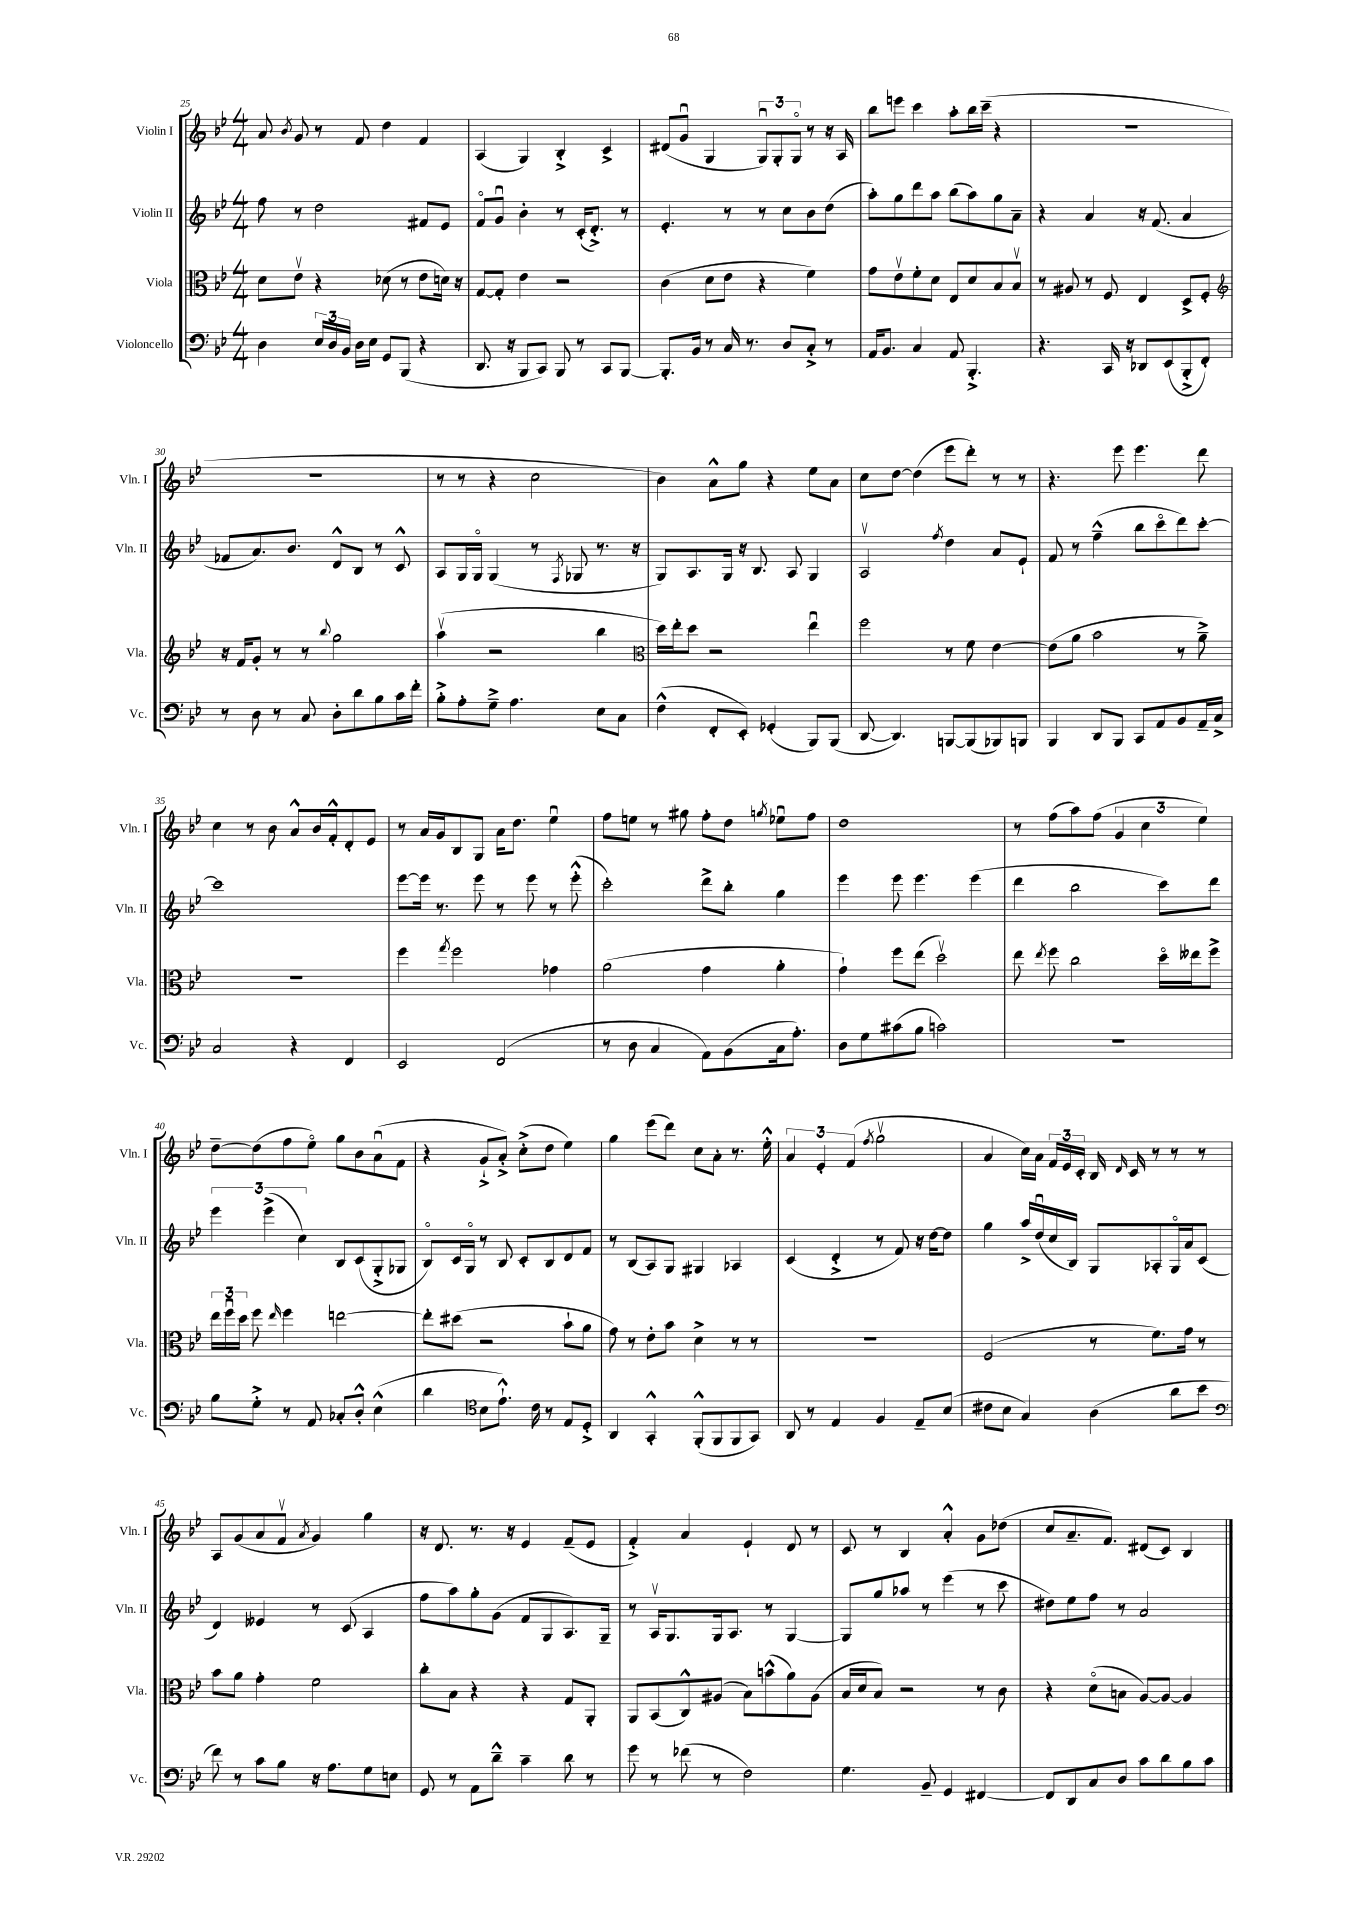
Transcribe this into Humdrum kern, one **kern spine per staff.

**kern	**kern	**kern	**kern
*part4	*part3	*part2	*part1
*staff4	*staff3	*staff2	*staff1
*I"Violoncello	*I"Viola	*I"Violin II	*I"Violin I
*I'Vc.	*I'Vla.	*I'Vln. II	*I'Vln. I
*clefF4	*clefC3	*clefG2	*clefG2
*k[b-e-]	*k[b-e-]	*k[b-e-]	*k[b-e-]
*M4/4	*M4/4	*M4/4	*M4/4
=25	=25	=25	=25
4D\	8d\L	8ff\	8a/
.	.	.	8qb-/
.	8e-v\J	8r	8g/
24E-/LL	4r	2dd\	8r
24D/	.	.	.
24BB-/JJ	.	.	.
16D\LL	.	.	8f/
16E-\JJ	.	.	.
8GG/L	(8d-X\	.	4dd\
(8BBB-/J	8r	.	.
4r	8e-\L	8f#X/L	4f/
.	16dn\Jk)	8e-/J	.
.	16r	.	.
=26	=26	=26	=26
8.DD/	[8G/L	8f/L	(4A/
.	8G'/J]	8gu/J	.
16r	.	.	.
8BBB-/L	4e-\	4b-'\	4G/)
8CC/J)	.	.	.
8BBB-/	2r	8r	4B-'^/
8r	.	(16c'/KL	.
.	.	8.d'^/J)	.
8CC/L	.	.	4c^/
[8BBB-/J	.	8r	.
=27	=27	=27	=27
8.BBB-'/L]	(4c\	4.e-'/	(8d#X/L
.	.	.	8gu/J
16BB-/Jk	.	.	.
8r	8d\L	.	4G/
16C/	8e-\J	8r	.
8.r	.	.	.
.	4r	8r	12Gu/L)
.	.	.	12G'/
8D/L	.	8cc\L	.
.	.	.	12G/J
8C'^/J	4f\)	8b-\	8r
8r	.	(8dd\J	16r
.	.	.	16A/
=28	=28	=28	=28
16AA/KL	8g\L	8aa'\L)	8bb-\L
8.BB-/J	.	.	.
.	8e-v\	8gg\	8eeen\J
4C/	8f'\	8ddd\	4ccc\
.	8d\J	8aa\J	.
8AA/	8E-/L	(8bb-\L	8aa'\L
4.BBB-'^/	8d/	8aa\)	16bb-\L
.	.	.	(16ccc~\JJ
.	8B-/	8gg\	4r
.	8B-v/J	8a~\J	.
=29	=29	=29	=29
4.r	8r	4r	1r
.	8A#X/	.	.
.	8r	4a/	.
16CC/	8F/	.	.
16r	.	.	.
8DD-X/L	4E-/	16r	.
.	.	(8.f/	.
(8EE-/	.	.	.
8BBB-'^/	8D^/L	4a/	.
8FF'/J)	8F'/J	.	.
!!LO:LB:g=z
=30	=30	=30	=30
*	*clefG2	*	*
8r	16r	8f-X/L	1r
.	16f/KL	.	.
8D\	8g'/J	8.a/)	.
8r	8r	.	.
.	.	8.b-/J	.
8C/	8r	.	.
.	8qqbb-/	.	.
8D'\L	2gg\	8d^^/L	.
8d\	.	8B-/J	.
8B-\	.	8r	.
16c\L	.	8c^^/	.
16f'\JJ	.	.	.
=31	=31	=31	=31
8B-'^\L	(4aav\	8A/L	8r
8A'\	.	16G/L	8r
.	.	16G/JJ	.
8G~^\J	2r	(4G/	4r
4.A\	.	.	.
.	.	8r	2cc\
.	.	8qF/	.
.	.	8G-X/	.
8E-\L	4bb-\	8.r	.
8C\J	.	.	.
.	.	16r	.
=32	=32	=32	=32
*	*clefC3	*	*
(4F^^\	16dd\LL)	8G/L)	4b-\)
.	16ee-'\J	.	.
.	8dd\J	8.A/	.
8FF'/L	2r	.	8a^^\L
.	.	16G/Jk	.
8EE-'/J)	.	16r	8gg\J
.	.	8.B-/	.
(4GG-X'/	.	.	4r
.	.	8A/	.
8BBB-/L)	4ee-u\	4G/	8ee-\L
(8BBB-/J	.	.	8a\J
=33	=33	=33	=33
[8DD/	2ff\	2Av/	8cc\L
4.DD/])	.	.	[8dd\J
.	.	.	(4dd\]
.	.	8qff/	.
[8BBBn/L	8r	4dd\	8eee-\L
(8BBB/]	8f\	.	8ddd'\J)
8BBB-X/)	[4e-\	8a/L	8r
8BBBn/J	.	8e-`/J	8r
=34	=34	=34	=34
4BBB-/	(8e-\L]	8f/	4.r
.	8a\J	8r	.
8DD/L	2b-\	(4ff~^^\	.
8BBB-/J	.	.	8eee-\
8CC/L	.	8bb-\L	4.eee-\
8AA/	.	8ccc\	.
8BB-/	8r	8ddd\)	.
16AA~/L	8a~^\)	[8ccc'\J	8ddd\
16C^/JJ	.	.	.
!!LO:LB:g=z
=35	=35	=35	=35
2C/	1r	1ccc]	4cc\
.	.	.	8r
.	.	.	8b-\
4r	.	.	8a^^/L
.	.	.	16b-/L
.	.	.	16f'^^/J
4FF/	.	.	8d'/
.	.	.	8e-/J
=36	=36	=36	=36
2EE-/	4ff\	[8eee-\L	8r
.	.	16eee-\Jk]	16a/LL
.	.	8.r	16g/J
.	8qgg/	.	.
.	2ff\	.	8B-/
.	.	8eee-\	8G/J
(2FF/	.	8r	16a\KL
.	.	.	8.dd\J
.	.	8eee-\	.
.	4g-X\	8r	4ee-u\
.	.	(8eee-'^^\	.
=37	=37	=37	=37
8r	(2a\	2ccc'\)	8ff\L
8D\	.	.	8een\J
4C/	.	.	8r
.	.	.	8gg#X\
8AA\L)	4g\	8ddd^\L	8ff'\L
(8BB-\	.	8bb-'\J	8dd\J
.	.	.	8qggn/
16C\k	4a'\	4gg\	8ee-Xu\L
8.A'\J)	.	.	.
.	.	.	8ff\J
=38	=38	=38	=38
8D\L	4g`\)	4eee-\	1dd
8G\	.	.	.
(8c#X\	8ff\L	8eee-\	.
8B-\J	(8ee-\J	4.eee-\	.
2cn\)	2ddv\)	.	.
.	.	(4eee-\	.
=39	=39	=39	=39
1r	8ee-\	4ddd\	8r
.	8qee-/	.	.
.	8ff\	.	(8ff\L
.	2cc\	2bb-\	8aa\)
.	.	.	(8ff\J
.	.	.	6g/
.	.	.	6cc\
.	16dd\LL	8ccc\L)	.
.	16ee--X\J	.	.
.	.	.	6ee-\)
.	8ff^\J	8ddd\J	.
!!LO:LB:g=z
=40	=40	=40	=40
8B-\L	24ee-\LL	6eee-\	[8dd~\L
.	24ffu\	.	.
.	24dd\JJ	.	.
8G'^\J	8ff\	.	(8dd\]
.	.	(6eee-^\	.
.	16qqee-/	.	.
8r	4ff\	.	8ff\
.	.	6cc\)	.
8AA/	.	.	8ee-\J)
8C-X'/L	[2een\	8B-/L	8gg\L
8D'^^/J	.	(8c/	8b-\
(4E-^^\	.	8G'^/	(8au\
.	.	8G-X/J	8f\J
=41	=41	=41	=41
4d\	8ee'\L]	8B-/L)	4r
.	(8dd#X\J	16c/L	.
.	.	16G/JJ	.
*clefC4	*	*	*
8B-\L	2r	8r	8g`^/L
8.e-`^^\J)	.	8B-/	8a'^/J)
.	.	8c'/L	(8cc'^\L
16c\	.	.	.
8r	.	8B-/	8dd\J
8E-/L	8b-`\L	8d/	4ee-\)
8D'^/J	8a\J	8f/J	.
=42	=42	=42	=42
4AA/	8g\)	8r	4gg\
.	8r	(8B-/L	.
4GG'^^/	8e-'\L	8A/)	(8eee-\L
.	8b-\J	8G/J	8ddd\J)
(8FF'^^/L	4d^\	4G#X/	8cc\L
8FF/	.	.	8a'\J
8FF/	8r	4A-X/	8.r
8GG/J)	8r	.	.
.	.	.	16ee-'^^\
=43	=43	=43	=43
8AA/	1r	(4c/	6a/
8r	.	.	.
.	.	.	6e-'/
4E-/	.	4d'^/	.
.	.	.	(6f/
.	.	.	8qff/
4F/	.	8r	2ggv\
.	.	8f/)	.
8E-~/L	.	16r	.
.	.	[16dd\KL	.
(8B-/J	.	8dd\J]	.
=44	=44	=44	=44
8c#X\L	(2F/	4gg\	4a/
8B-\J	.	.	.
4G/)	.	16aa^/LL	16cc\LL)
.	.	(16ddu/	16a\JJ
.	.	16cc/	24f/LL
.	.	.	24e-/
.	.	16B-/JJ)	.
.	.	.	24c'/JJ
(4A\	8r	8G/L	16B-/
.	.	.	16qqd/
.	.	.	16c/
.	8.f\L)	8A-X'/	8r
8a\L	.	16G/L	8r
.	16g\Jk	16a/J	.
8b-\J	8r	(8c/J	8r
!!LO:LB:g=z
=45	=45	=45	=45
*clefF4	*	*	*
8f\)	8b-\L	4d/)	8A/L
8r	8a\J	.	(8g/
8c\L	4g'\	4e--X/	8a/
8B-\J	.	.	8fv/J
.	.	.	8qa/
16r	2f\	8r	4g/)
8.A\L	.	.	.
.	.	(8c/	.
8G\	.	4A/	4gg\
8En\J	.	.	.
=46	=46	=46	=46
8GG/	8cc'\L	8ff\L	16r
.	.	.	8.d/
8r	8B-\J	8aa\)	.
8AA\L	4r	8gg'\	8.r
8d~^^\J	.	(8g\J	.
.	.	.	16r
4c~\	4r	8f/L	4e-/
.	.	8G/	.
8d\	8G/L	8.A/)	(8f~/L
8r	8AA'/J	.	8e-/J
.	.	16G~/Jk	.
=47	=47	=47	=47
8g\	8AA/L	8r	4f'^/)
8r	(8BB-/	16Av/KL	.
.	.	8.G/	.
(8f-X\	8C^^/)	.	4a/
8r	(8A#X/J	16G/k	.
.	.	8.A/J	.
2F\)	8B-\L)	.	4e-`/
.	(8bn^^\	8r	.
.	8a\)	[4G/	8d/
.	(8A#\J	.	8r
=48	=48	=48	=48
4.G\	16B-/LL	8G/L]	8c/
.	16d/J	.	.
.	8B-/J)	8gg/	8r
.	2r	8aa-X/J	4B-/
8BB-~/	.	8r	.
4GG/	.	(4eee-\	4a'^^/
[4FF#X/	8r	8r	8g\L
.	8c\	8ccc\	(8dd-X\J
=49	=49	=49	=49
8FF#/L]	4r	8dd#X\L)	8cc/L
8DD/	.	8ee-\	8.a~/
8C/	(8d\L	8ff\J	.
.	.	.	8.f/J)
8D/J	8Bn\J	8r	.
8c\L	[8A/L)	2a/	(8d#X/L
8d\	8A/J_	.	8c/J)
8B-\	4A/]	.	4B-/
8c\J	.	.	.
==	==	==	==
*-	*-	*-	*-
